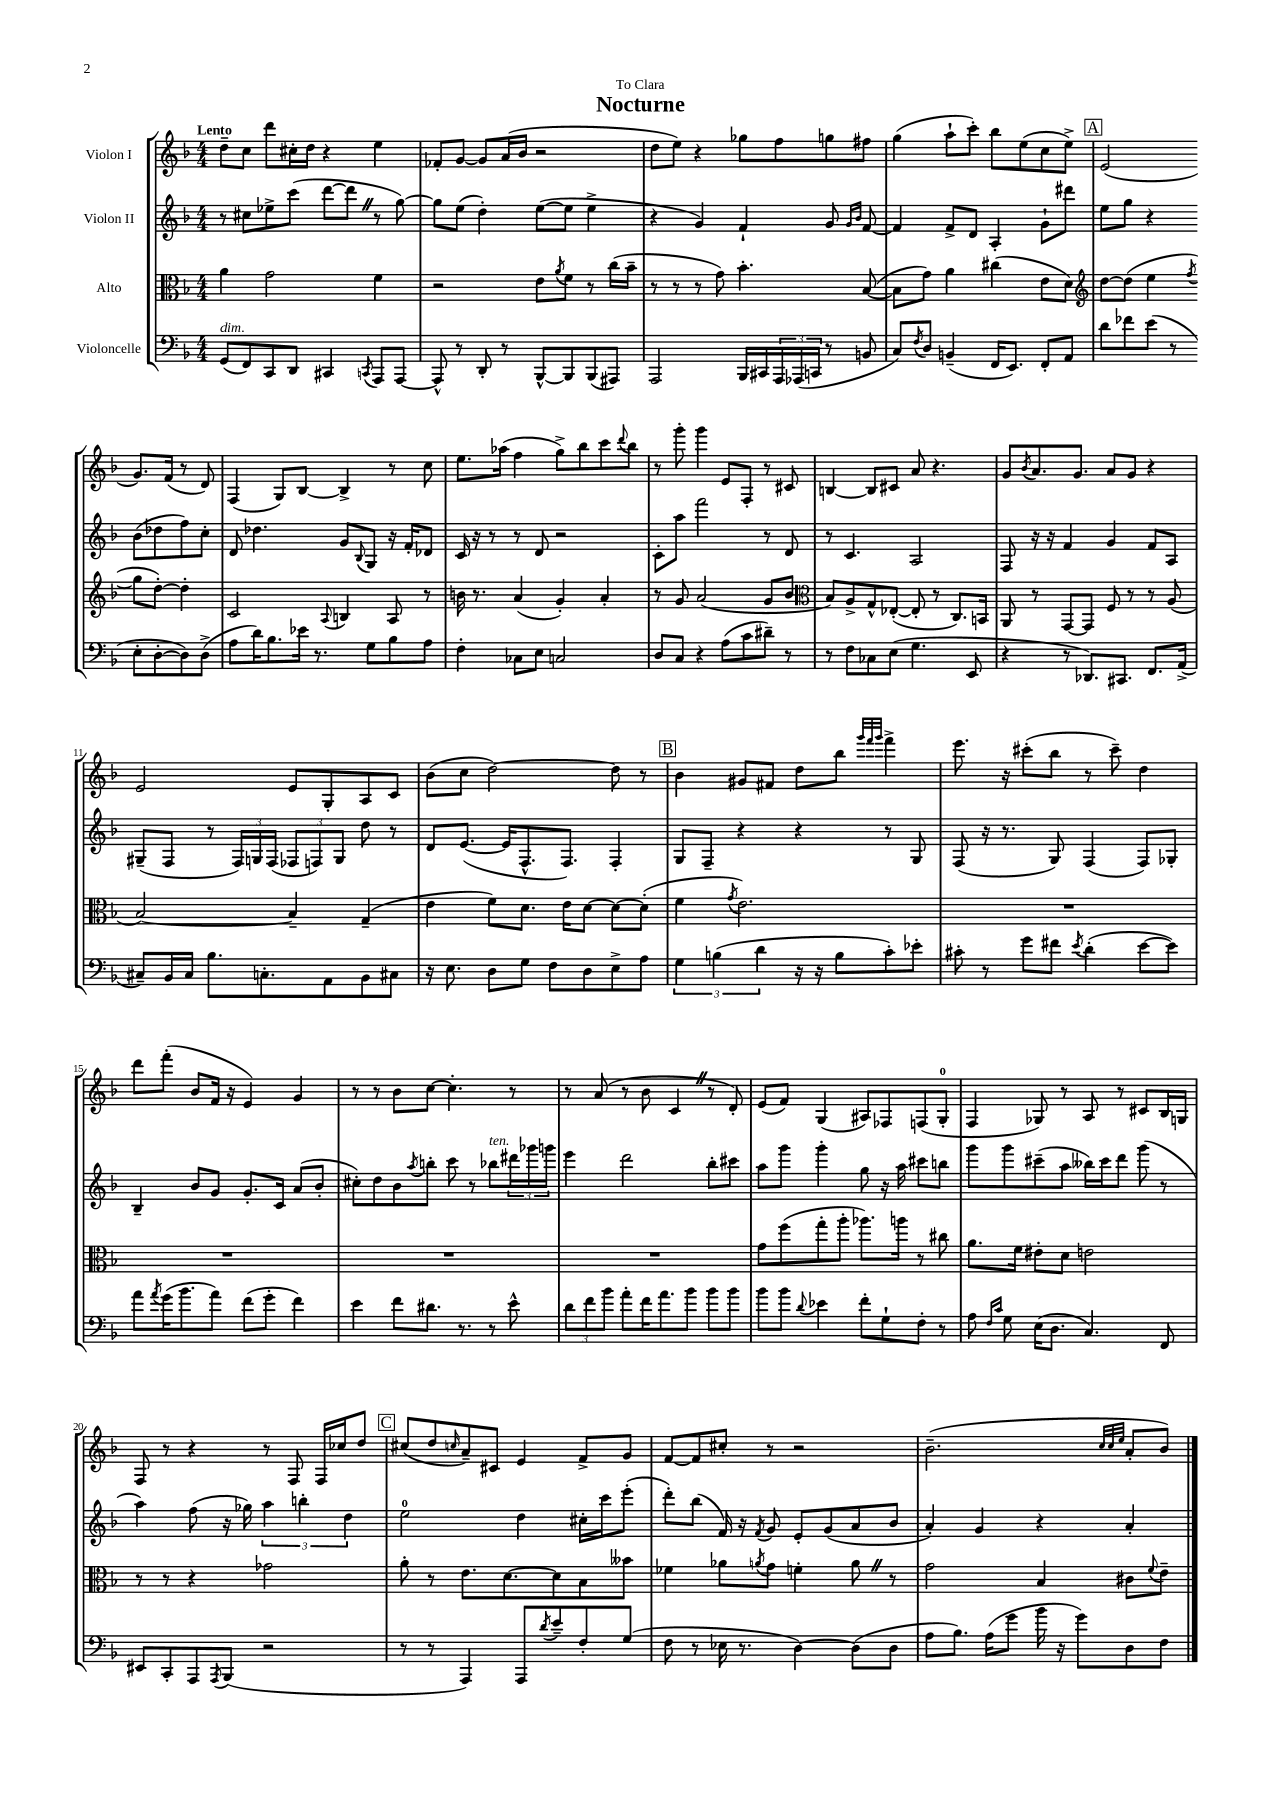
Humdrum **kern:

**kern	**kern	**kern	**kern
*part4	*part3	*part2	*part1
*staff4	*staff3	*staff2	*staff1
*I"Violoncelle	*I"Alto	*I"Violon II	*I"Violon I
*clefF4	*clefC3	*clefG2	*clefG2
*k[b-]	*k[b-]	*k[b-]	*k[b-]
*M4/4	*M4/4	*M4/4	*M4/4
=1	=1	=1	=1
!	!	!	!LO:TX:a:B:t=Lento
!LO:TX:a:i:t=dim.	!	!	!
(8GG/L	4a\	8r	8dd~\L
8FF/)	.	8cc#X\L	8cc\J
8CC/	2g\	8ee-X^\	8ddd\L
8DD/J	.	(8ccc\J	16cc#X'\L
.	.	.	16dd\JJ
4CC#X/	.	[8ddd\L	4r
.	.	8dddZ\J]	.
8qCCn/	.	.	.
8AAA/L	4f\	8r	4ee\
[8AAA/J	.	[8gg\)	.
=2	=2	=2	=2
8AAA^^/]	2r	8gg\L]	8f-X'/L
8r	.	(8ee\J	[8g/J
8DD'/	.	4dd'\)	8g/L]
8r	.	.	(16a/L
.	.	.	16b-/JJ
[8BBB-^^/L	8e\L	([8ee\L	2r
.	8qa/	.	.
8BBB-/]	8f\J	8ee\J]	.
(8BBB-/	8r	4ee^\	.
8AAA#X/J)	(16cc\LL	.	.
.	16b-~\JJ	.	.
=3	=3	=3	=3
2AAA/	8r	4r	8dd\L
.	8r	.	8ee\J)
.	8r	4g/)	4r
.	8g\)	.	.
16BBB-/LL	4.b-'\	4f`/	8gg-X\L
16CC#X/	.	.	.
24AAA/	.	.	8ff\
(24AAA-X/	.	.	.
24CCn/JJ	.	.	.
8r	.	8g/	8ggn\
.	.	16qqg/LL	.
.	.	16qqb-/JJ	.
8BBn/	([8B-/	[8f/	8ff#X\J
=4	=4	=4	=4
8C/L)	8B-\L]	4f/]	(4gg\
8qF/	.	.	.
8D/J	8g\J)	.	.
(4BBn~/	4a\	8f^/L	8aa`\L
.	.	8d/J	8ccc'\J)
16FF/KL	(4cc#X\	4A'/	8bb-\L
8.EE/J)	.	.	.
.	.	.	(8ee\
8FF'/L	8e\L	8g`\L	8cc\
8AA/J	8d\J)	8ddd#X\J	8ee^\J)
!!LO:REH:place=s1:t=A
=5	=5	=5	=5
*	*clefG2	*	*
8d\L	[8dd\L	8ee\L	(2e/
8f-X\	(8dd\J]	8gg\J	.
(8e\J	4ee\	4r	.
8r	.	.	.
.	8qff/	.	.
8E'\L	8gg\L	(8b-\L	8.g/L)
[8D'\	[8dd'\J)	8dd-X\	.
.	.	.	(16f/Jk
8D\])	4dd'\]	8ff\)	8r
(8D^\J	.	8cc'\J	8d/)
!!LO:LB:g=z
=6	=6	=6	=6
8A\L	2c/	8d/	(4F/
16d\K)	.	4.dd-X\	.
8.B-\	.	.	.
.	.	.	8G/L)
16e-X\Jk	.	.	[8B-/J
8.r	.	.	.
.	8qqA/	.	.
.	4Bn/	8g/L	4B-^/]
.	.	8qqB-/	.
8G\L	.	8G/J	.
8B-\	8A/	16r	8r
.	.	16f'/KL	.
8A\J	8r	8d-X/J	8cc\
=7	=7	=7	=7
4F'\	16bn\	16c/	8.ee\L
.	8.r	16r	.
.	.	8r	.
.	.	.	(16aa-X\Jk
8C-X\L	(4a/	8r	4ff\
8E\J	.	8d/	.
2Cn/	4g'/)	2r	8gg^\L)
.	.	.	8bb-\
.	4a'/	.	8ccc\
.	.	.	8qqddd/
.	.	.	8bb-\J
=8	=8	=8	=8
8D/L	8r	8c'\L	8r
8C/J	8g/	8aa\J	8ggg'\
4r	(2a/	2fff\	4ggg\
(8A\L	.	.	8e/L
8c\	.	.	8F'/J
8d#X~\J)	8g/L	8r	8r
8r	8b-/J	8d/	8c#X/
=9	=9	=9	=9
*	*clefC3	*	*
8r	8B-/L)	8r	[4Bn/
8F\L	8A^/	4.c/	.
8C-X\	8G^^/	.	8B/L]
(8E\J	([8E-X'/J	.	8c#X/J
4.G\	8E-'/]	2A/	8a/
.	8r	.	4.r
.	8.C/L)	.	.
8EE/	.	.	.
.	16BBn/Jk	.	.
=10	=10	=10	=10
4r	8AA/	8F/	8g/L
.	.	.	8qb-/
.	8r	16r	8.a/
.	.	16r	.
8r	[8GG/L	4f/	.
.	.	.	8.g/J
8.DD-X/L)	8GG/J]	.	.
.	8F/	4g/	8a/L
8.CC#X/J	.	.	.
.	8r	.	8g/J
8.FF/L	8r	8f/L	4r
.	(8A/	8A/J	.
(16AA^/Jk	.	.	.
!!LO:LB:g=z
=11	=11	=11	=11
8C#X~/L)	[2B-/)	(8G#X~/L	2e/
16BB-/L	.	8F/J	.
16C#/JJ	.	.	.
8.B-\L	.	8r	.
.	.	24F/LL)	.
.	.	24Gn/	.
8.Cn'\	.	.	.
.	.	(24F/JJ	.
.	4B-~/]	12F-X/L	8e/L
.	.	12Fn/)	.
8AA\	.	.	8G'/
.	.	12G/J	.
8BB-\	(4G~/	8dd\	8A/
8C#X\J	.	8r	8c/J
=12	=12	=12	=12
16r	4e\	8d/L	(8b-\L
8.E\	.	.	.
.	.	([8.e/J	8cc\J
8D\L	8f\L)	.	[2dd\)
.	.	16e/KL]	.
8G\J	8.d\J	8.F^^/	.
8F\L	.	.	.
.	16e\KL	8.F/J)	.
8D\	[8d\J	.	.
8E^\	8d\L_	4F'/	8dd\]
8A\J	(8d'\J]	.	8r
!!LO:REH:place=s1:t=B
=13	=13	=13	=13
6G\	4f\	8G/L	4b-\
.	.	8F~/J	.
(6Bn\	.	.	.
.	8qg/	.	.
.	2.e\)	4r	8g#X/L
6d\	.	.	.
.	.	.	8f#X/J
16r	.	4r	8dd\L
16r	.	.	.
8B\L	.	.	8bb-\J
.	.	.	32qqggg/LLL
.	.	.	32qqfff/
.	.	.	32qqggg/JJJ
8c'\)	.	8r	4fff^\
8e-X'\J	.	8G/	.
=14	=14	=14	=14
8c#X'\	1r	(8F/	8.eee\
8r	.	16r	.
.	.	8.r	16r
8g\L	.	.	(8ccc#X'\L
8f#X\J	.	8G/)	8bb-\J
8qe/	.	.	.
(4d'\	.	(4F/	8r
.	.	.	8ccc#~\)
[8e\L	.	8F/L)	4dd\
8e\J])	.	8G-X'/J	.
!!LO:LB:g=z
=15	=15	=15	=15
8a\L	1r	4B-~/	8ddd\L
8qa/	.	.	.
(16g\K	.	.	(8fff'\J
8.b-\	.	.	.
.	.	8b-/L	8b-/L
8a\J)	.	8g/J	16f/Jk
.	.	.	16r
(8f\L	.	8.g'/L	4e/)
8g'\J	.	.	.
.	.	16c/Jk	.
4f\)	.	(8a/L	4g/
.	.	8b-'/J	.
=16	=16	=16	=16
4e\	1r	8cc#X'\L)	8r
.	.	8dd\	8r
8f\L	.	8b-\	8b-\L
.	.	8qaa/	.
8.d#X\J	.	8bbn'\J	[8cc\J
.	.	8ccc\	4.cc'\]
8.r	.	.	.
.	.	8r	.
!	!	!LO:TX:a:i:t=ten.	!
8r	.	8bb-X\L	.
8e^^\	.	24ddd#X\L	8r
.	.	24ggg-X\	.
.	.	24gggn\JJ	.
=17	=17	=17	=17
12d\L	1r	4eee\	8r
12f\	.	.	.
.	.	.	(8a/
12b-\J	.	.	.
8a'\L	.	2ddd\	8r
16f\K	.	.	8b-\
8.a\	.	.	.
.	.	.	4cZ/
8b-\J	.	.	.
8b-\L	.	8bb-'\L	8r
8b-\J	.	8ccc#X\J	8d'/)
=18	=18	=18	=18
8b-\L	8g\L	8aa\L	(8e/L
8b-\J	(8ff\	8ggg\J	8f/J)
8qqd/	.	.	.
4e-X\	8gg'\	4ggg'\	(4G/
.	8aa'\J	.	.
8f'\L	8.aa-X\L)	8gg\	8A#X/L)
8G`\	.	16r	8F-X/
.	16aan\Jk	16aa\	.
8F'\J	8r	8ccc#X\L	(8Fn/
8r	8cc#X\	8bbn\J	8G'/J
=19	=19	=19	=19
8A\	8.a\L	8ggg\L	4F/
16qqF/LL	.	.	.
16qqc/JJ	.	.	.
8G\	.	8ggg\	.
.	16f\Jk	.	.
(16E\KL	8e#X'\L	(8ccc#X~\	8G-X/)
8.D\J	.	.	.
.	8d\J	8aa\J	8r
4.C/)	2en\	16bb--X\LL)	8A/
.	.	16ccc#\J	.
.	.	8ddd\J	8r
.	.	(8ggg\	8c#X/L
8FF/	.	8r	16B-/L
.	.	.	16Gn/JJ
!!LO:LB:g=z
=20	=20	=20	=20
8EE#X/L	8r	4aa\)	8F/
8CC'/	8r	.	8r
8AAA/	4r	(8ff\	4r
8qAAA/	.	.	.
(8BBB-/J	.	16r	.
.	.	16gg-X\)	.
2r	2g-X\	6aa\	8r
.	.	.	8F/
.	.	6bbn'\	.
.	.	.	16F/LL
.	.	.	16cc-X/J
.	.	6dd\	.
.	.	.	8dd/J
!!LO:REH:place=s1:t=C
=21	=21	=21	=21
8r	8a'\	2ee\	(8cc#X/L
8r	8r	.	8dd/
.	.	.	16qqccn/
4AAA/)	8.e\L	.	8a~/)
.	.	.	8c#X/J
.	[8.d\	.	.
8AAA/L	.	4dd\	4e/
8qd/	.	.	.
8e~/	8d\]	.	.
8F'/	8B-\	16cc#X'\LL	8f^/L
.	.	16ccc\J	.
(8G/J	8b--X\J	(8eee'\J	8g/J
=22	=22	=22	=22
8F\	4f-X\	8ddd'\L)	[8f/L
8r	.	(8bb-\J	8f/]
16E-X\	8a-X\L	16f/)	8cc#X'/J
8.r	.	16r	.
.	8qan/	8qf/	.
.	8g\J	8g/	8r
[4D\)	4fn'\	8e'/L	2r
.	.	(8g/	.
(8D\L]	8aZ\	8a/	.
8D\J	8r	8b-/J	.
=23	=23	=23	=23
8A\L	2g\	4a'/)	(2.b-~\
8.B-\J)	.	.	.
.	.	4g/	.
(16A\KL	.	.	.
8g\J	.	.	.
16b-\	4B-/	4r	.
16r	.	.	.
8g\L)	.	.	.
.	.	.	32qqcc/LLL
.	.	.	32qqcc/
.	.	.	32qqee/JJJ
8D\	8c#X\L	4a'/	8a'/L
.	8qqf/	.	.
8F\J	8e~\J	.	8b-/J)
==	==	==	==
*-	*-	*-	*-
